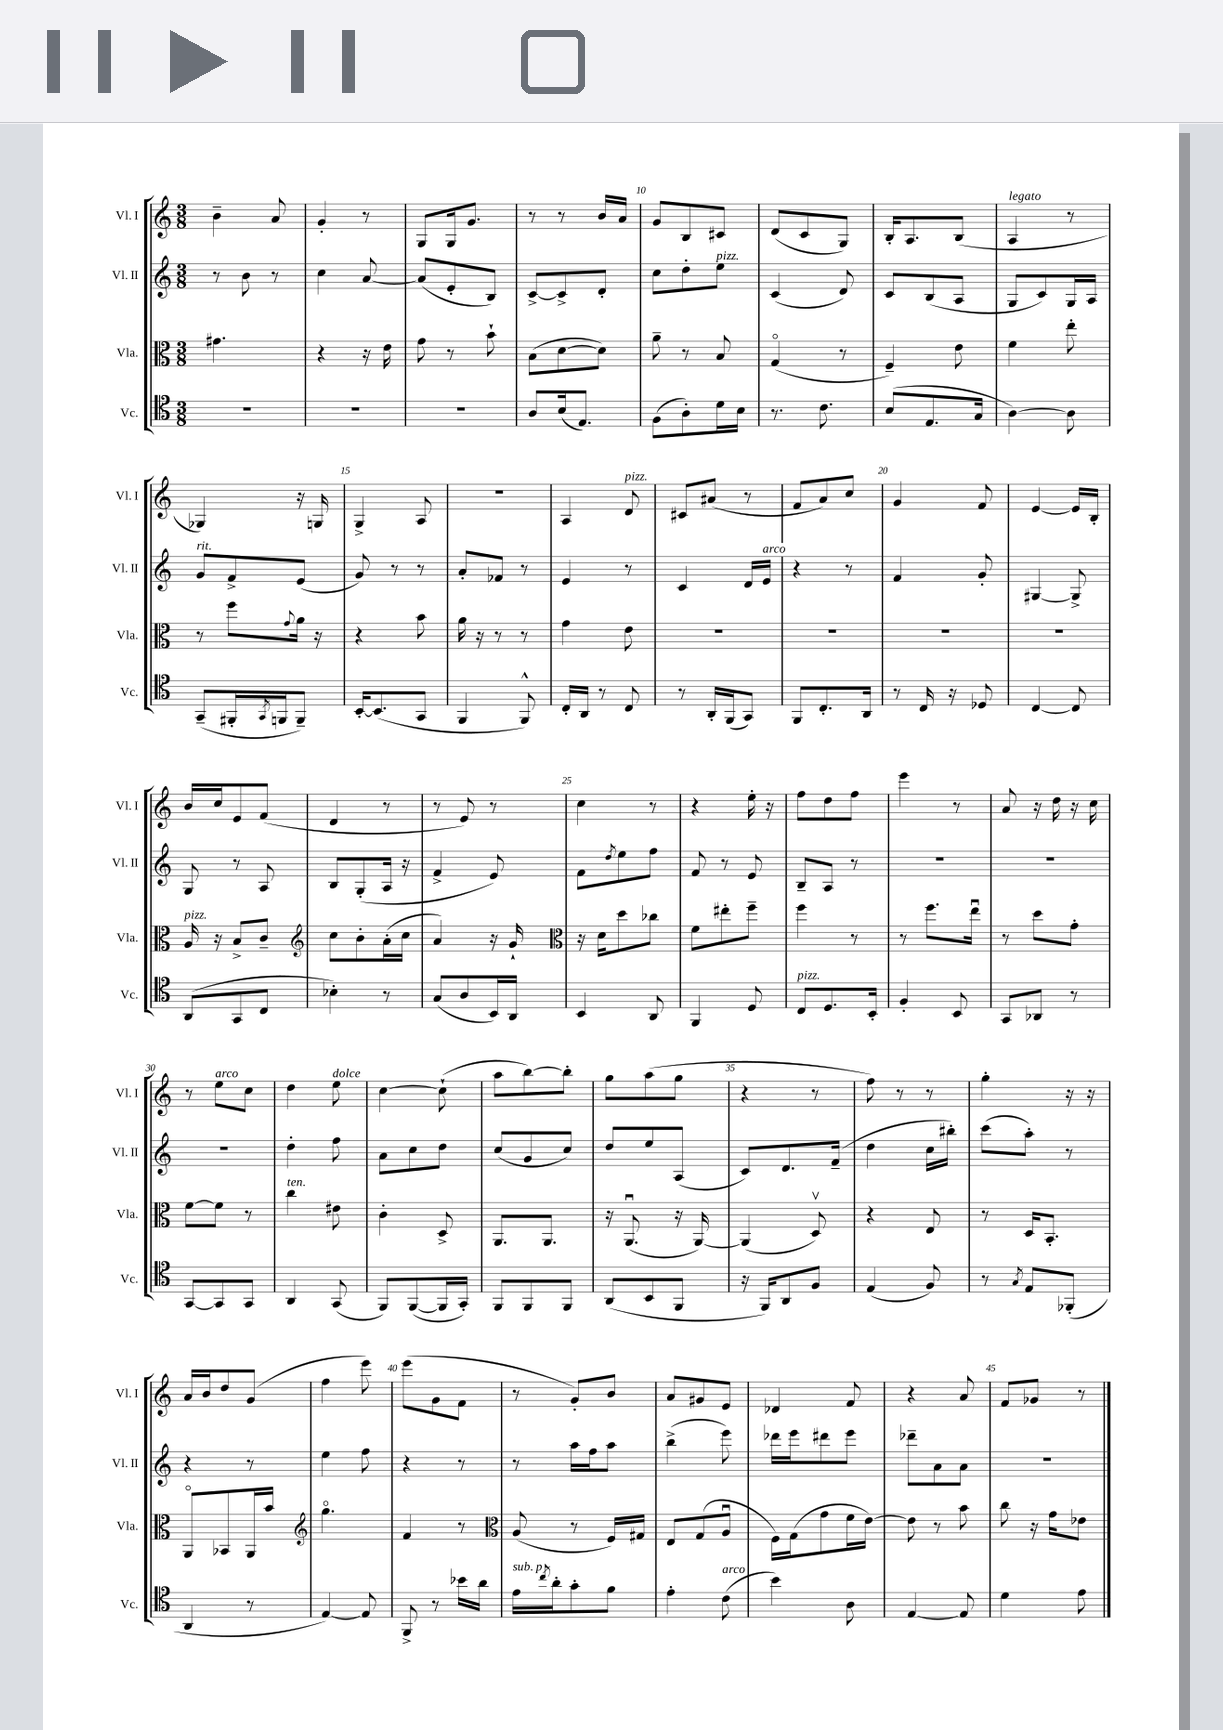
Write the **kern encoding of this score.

**kern	**kern	**kern	**kern
*staff4	*staff3	*staff2	*staff1
*clefC4	*clefC3	*clefG2	*clefG2
*k[]	*k[]	*k[]	*k[]
*M3/8	*M3/8	*M3/8	*M3/8
4.r	4.g#	8r	4b~
.	.	8b	.
.	.	8r	8a
=	=	=	=
4.r	4r	4cc	4g'
.	16r	[8a	8r
.	16e	.	.
=	=	=	=
4.r	8g	(8a]	8G
.	8r	8e'	16G
.	.	.	8.g
.	8b`	8B)	.
=	=	=	=
8A	(8B	[8c^	8r
(16B	[8d	8c^]	8r
8.E)	.	.	.
.	8d])	8d'	16b
.	.	.	16a
=	=	=	=
(8F	8a~	8cc	8g
8A')	8r	8dd'	8B
16d	8B	8ee	8c#
16B	.	.	.
=	=	=	=
8.r	(4Go	(4c	(8d
.	.	.	8c
8.c	.	.	.
.	8r	8d)	8G)
=	=	=	=
(8B	4F~)	8c	16B'
.	.	.	8.A
8.E	.	(8B	.
.	8e	8A	(8B
16G	.	.	.
=	=	=	=
[4A)	4f	8G	4A
.	.	8c)	.
8A]	8ee'	16G	8r
.	.	16A	.
=	=	=	=
(8GG~	8r	8g	4G-)
16FF#'	8ff	8f^	.
8qGG	.	.	.
16FF	.	.	.
.	8qqg	.	.
8FF~)	16a	(8e	16r
.	16r	.	16G
=	=	=	=
[16BB'	4r	8g)	4G^
(8.BB]	.	.	.
.	.	8r	.
8GG	8b	8r	8A
=	=	=	=
4FF	16a	8a'	4.r
.	16r	.	.
.	8r	8f-	.
8FF^^)	8r	8r	.
=	=	=	=
16C'	4g	4e	4A
16AA	.	.	.
8r	.	.	.
8C	8e	8r	8d
=	=	=	=
8r	4.r	4c	8c#
16AA'	.	.	(8a#
(16FF	.	.	.
8GG)	.	16d	8r
.	.	16e	.
=	=	=	=
8FF	4.r	4r	8f
8.C'	.	.	8a)
.	.	8r	8cc
16AA	.	.	.
=	=	=	=
8r	4.r	4f	4g
16C	.	.	.
16r	.	.	.
8D-	.	8g'	8f
=	=	=	=
[4C	4.r	[4G#	[4e
8C]	.	8G#^]	16e]
.	.	.	16B'
=	=	=	=
(8AA	16A	8G	16b
.	16r	.	16cc
8GG	8B^	8r	8e
8C	8c~	8A	(8f
=	=	=	=
*	*clefG2	*	*
4B-')	8cc	8B	4d
.	8b'	(8G'	.
8r	(16a'	16A	8r
.	16cc	16r	.
=	=	=	=
(8G	4a)	4f^	8r
8A	.	.	8e)
16BB)	16r	8e)	8r
16AA	16g`	.	.
=	=	=	=
*	*clefC3	*	*
4BB	16r	8f	4cc
.	16d	.	.
.	.	8qdd	.
.	8dd	8ee	.
8AA	8cc-	8ff	8r
=	=	=	=
4FF	8f	8f	4r
.	8ee#'	8r	.
8D	8ff~	8e	16ee'
.	.	.	16r
=	=	=	=
8C	4ff	8B~	8ff
8.D	.	8A	8dd
.	8r	8r	8ff
16BB'	.	.	.
=	=	=	=
4F'	8r	4.r	4eee
.	8.ff	.	.
8BB	.	.	8r
.	16eeu	.	.
=	=	=	=
8GG	8r	4.r	8a
8AA-	8dd	.	16r
.	.	.	16dd
8r	8g'	.	16r
.	.	.	16cc
=	=	=	=
[8GG	[8f	4.r	8r
8GG]	8f]	.	8ee
8GG	8r	.	8cc
=	=	=	=
4AA	4cc	4dd'	4dd
(8GG	8e#	8ff	8ee
=	=	=	=
8FF)	4c'	8a	[4cc
([8FF	.	8cc	.
16FF]	8D^	8dd	(8cc`]
16GG')	.	.	.
=	=	=	=
8FF	8.AA	(8cc	8aa
8FF	.	8g	[8bb)
.	8.AA	.	.
8FF	.	8cc)	8bb']
=	=	=	=
(8AA	16r	8dd	8gg
.	(8.AAu	.	.
8BB	.	8ee	(8aa
8FF	16r	(8A	8gg
.	[16AA)	.	.
=	=	=	=
16r	(4AA]	8c)	4r
16FF)	.	.	.
8AA	.	8.d	.
8F	8Dv)	.	8r
.	.	(16f~	.
=	=	=	=
(4E	4r	4dd	8ff)
.	.	.	8r
8F)	8E	16cc	8r
.	.	16bb#')	.
=	=	=	=
8r	8r	(8ccc	4gg'
8qG	.	.	.
8E	16D	8aa')	.
.	8.BB'	.	.
(8FF-'	.	8r	16r
.	.	.	16r
=	=	=	=
4AA	8AAo	4r	16a
.	.	.	16b
.	8BB-	.	8dd
8r	16AA	8r	(8g
.	16b	.	.
=	=	=	=
*	*clefG2	*	*
[4E)	4.ggo	4ee	4ff
8E]	.	8ff	8eee)
=	=	=	=
8FF^	4f	4r	(8eee
8r	.	.	8g
16b-	8r	8r	8f
16a	.	.	.
=	=	=	=
*	*clefC3	*	*
16e	(8A	8r	8r
8qcc	.	.	.
16a'	.	.	.
8g'	8r	16aa	8g')
.	.	16ff	.
8f	16F)	8aa	8b
.	16G#	.	.
=	=	=	=
4e'	8E	(4bb^	8a
.	(8G	.	8g#
(8c	8Au	8eee)	8e
=	=	=	=
4b)	16F)	16ddd-	4d-
.	(16G	16eee	.
.	8g	8ddd#	.
8A	16f	8eee	8f
.	[16e)	.	.
=	=	=	=
[4E	8e]	8ddd-~	4r
.	8r	8a	.
8E]	8b	8a	8a
=	=	=	=
4d	8cc	4.r	8f
.	16r	.	8g-
.	16g	.	.
8e	8e-	.	8r
==	==	==	==
*-	*-	*-	*-
